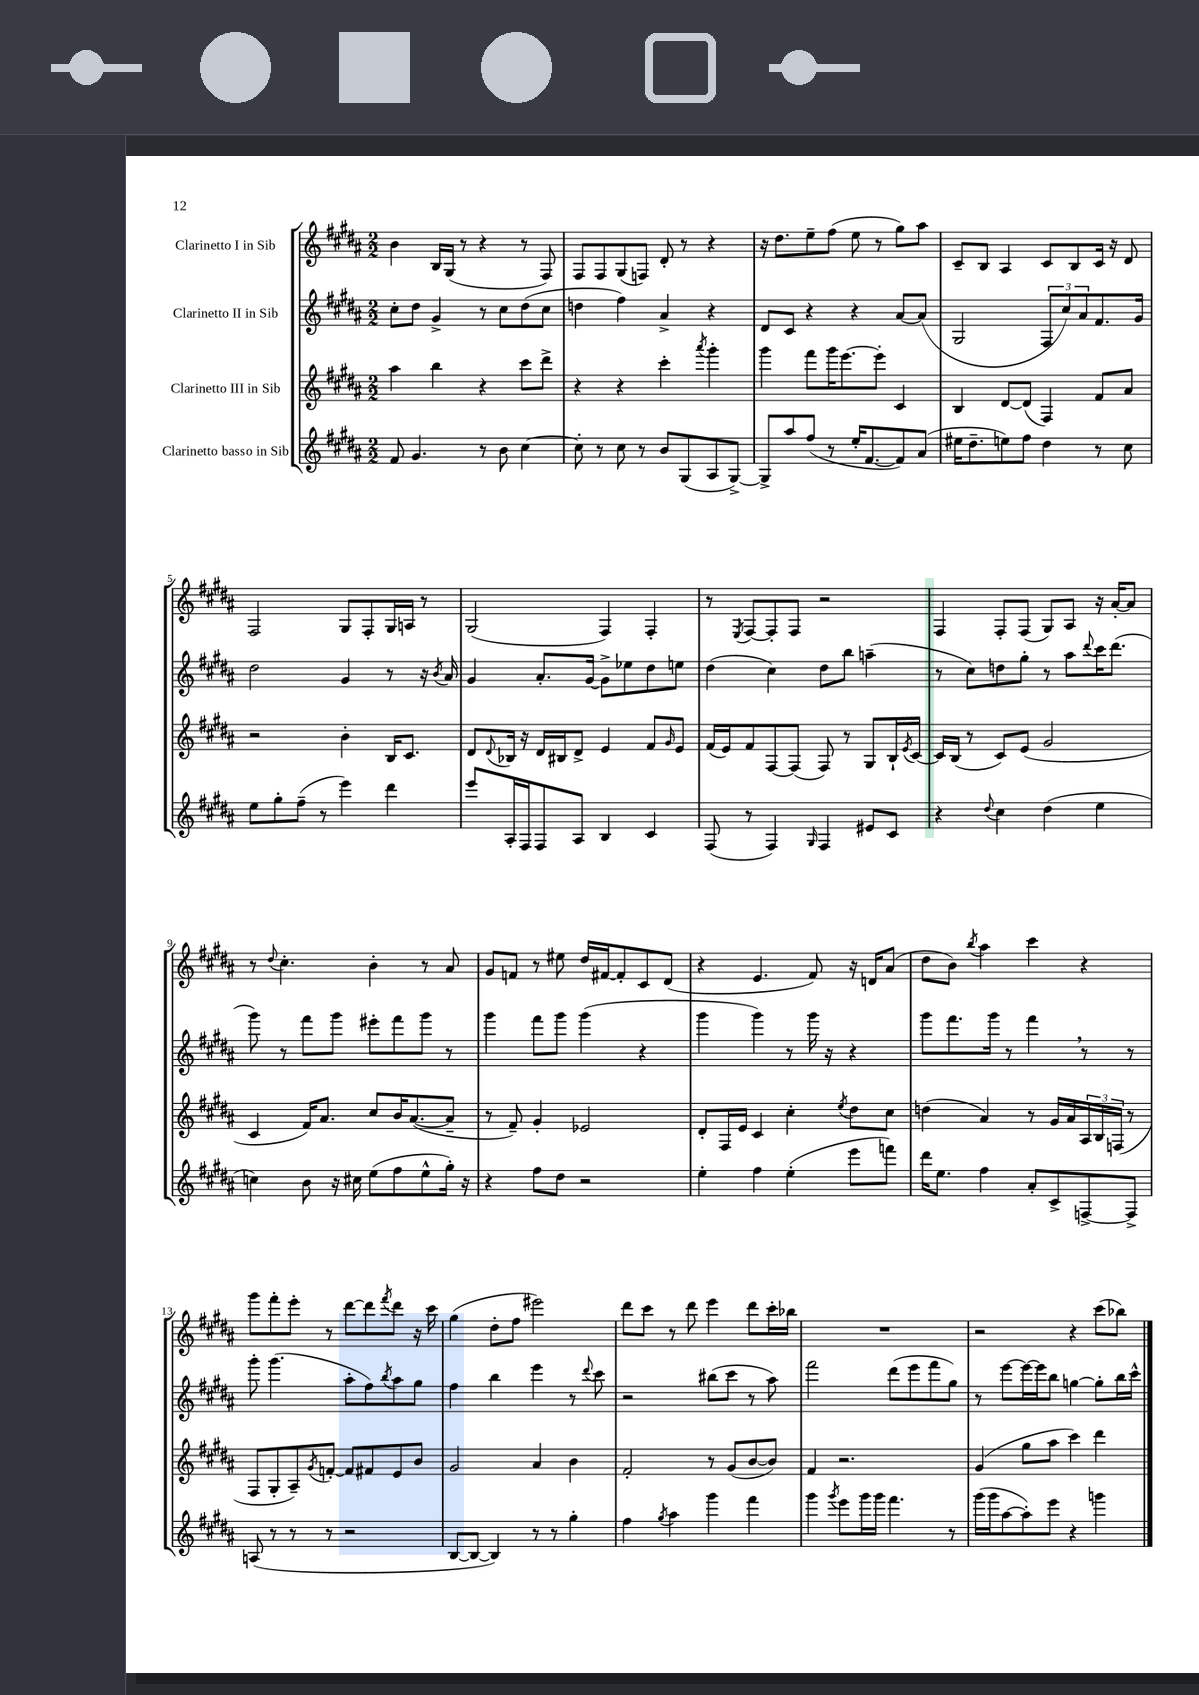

**kern	**kern	**kern	**kern
*part4	*part3	*part2	*part1
*staff4	*staff3	*staff2	*staff1
*I"Clarinetto basso in Sib	*I"Clarinetto III in Sib	*I"Clarinetto II in Sib	*I"Clarinetto I in Sib
*clefG2	*clefG2	*clefG2	*clefG2
*k[f#c#g#d#a#]	*k[f#c#g#d#a#]	*k[f#c#g#d#a#]	*k[f#c#g#d#a#]
*M2/2	*M2/2	*M2/2	*M2/2
=1	=1	=1	=1
8f#/	4aa#\	8cc#'\L	4b\
4.g#/	.	8dd#\J	.
.	4bb\	4g#^/	16B/LL
.	.	.	(16G#/JJ
.	.	.	8r
8r	4r	8r	4r
8b\	.	8cc#\L	.
[4cc#\	8ccc#\L	(8dd#\	8r
.	8ddd#^\J	8cc#\J	8F#/)
=2	=2	=2	=2
8cc#'\]	4r	4ddn\	8F#/L
8r	.	.	8F#/
8cc#\	4r	4ff#\)	(8G#/
8r	.	.	8Fn/J)
8b/L	4ccc#'\	4a#^/	8d#'/
(8G#/	.	.	8r
.	8qaaa#/	.	.
8A#/	4ggg#'\	4r	4r
[8G#^/J)	.	.	.
=3	=3	=3	=3
8G#^/L]	4ggg#\	8d#/L	16r
.	.	.	8.dd#\L
8aa#/	.	8c#/J	.
(8ff#/J	8fff#\L	4r	8ee~\
8r	16ggg#\K	.	(8ff#\J
.	[8.eee\	.	.
16ee'/KL	.	4r	8ee\
[8.f#/	.	.	.
.	8eee'\J]	.	8r
8f#/])	4c#/	[8a#/L	8gg#\L)
(8a#/J	.	(8a#/J]	8aa#\J
=4	=4	=4	=4
16ee#X\KL	4B/	2G#/	8c#~/L
8.dd#~\	.	.	.
.	.	.	8B/J
8een\)	[8d#/L	.	4A#/
8ff#\J	(8d#/J]	.	.
4dd#\	4F#/)	12F#/L	8c#/L
.	.	12cc#/)	.
.	.	.	8B/
.	.	12a#/	.
8r	8f#/L	8.f#/	16c#/Jk
.	.	.	16r
8cc#\	8a#/J	.	8d#/
.	.	16g#/Jk	.
!!LO:LB:g=z
=5	=5	=5	=5
8ee\L	2r	2dd#\	2F#/
8gg#'\	.	.	.
(8ff#~\J	.	.	.
8r	.	.	.
4eee\)	4b'\	4g#/	8G#/L
.	.	.	8F#'/
4ddd#\	16B/KL	8r	16G#/L
.	8.c#/J	.	16An/JJ
.	.	16r	8r
.	.	8qb/	.
.	.	16a#/	.
=6	=6	=6	=6
8eee/L	8d#/L	4g#/	(2G#/
.	8qqd#/	.	.
16A#'/L	16B-X/Jk	.	.
16F#/J	16r	.	.
8F#/	16d#/LL	8.a#'/L	.
.	16B#X/J	.	.
8A#/J	8d#^/J	.	.
.	.	[16g#/Jk	.
4B/	4e/	8g#^\L]	4F#/)
.	.	8ee-X\	.
4c#/	8f#/L	8dd#\	4F#'/
.	16qqg#/	.	.
.	8e/J	8een\J	.
=7	=7	=7	=7
(8F#/	(16f#/LL	(4dd#\	8r
.	16e/J)	.	.
.	.	.	8qE/
8r	8f#/	.	[8F#/L
4F#/)	[8F#/	4cc#\)	8F#'/]
.	(8F#/J]	.	8F#/J
16qqG#/	.	.	.
4F#/	8F#/)	8dd#\L	2r
.	8r	8bb\J	.
8e#X/L	8G#/L	(4aan~\	.
8c#/J	16B`/L	.	.
.	8qe/	.	.
.	[16c#/JJ	.	.
=8	=8	=8	=8
4r	16c#/LL]	8r	4F#/
.	(16B/JJ	.	.
.	8r	8cc#\L)	.
8qqdd#/	.	.	.
4cc#\	8c#/L)	8ddn\	8F#'/L
.	(8e/J	8gg#'\J	(8F#/J
(4dd#\	2g#/	8r	8G#/L)
.	.	8aa#\L	8A#/J
.	.	8qqddd#/	.
4ee\	.	16ccc#\K	16r
.	.	(8.ddd#\J	[16a#'/KL
.	.	.	8a#/J]
!!LO:LB:g=z
=9	=9	=9	=9
4ccn\)	4c#/	8ggg#\)	8r
.	.	.	8qqdd#/
.	.	8r	4.cc#'\
8b\	16f#/KL)	8fff#\L	.
.	8.a#/J	.	.
16r	.	8ggg#\J	.
16cc#X\	.	.	.
(8ee\L	8cc#/L	8eee#X'\L	4b'\
8ff#\	16b/K	8fff#\	.
.	([8.a#/	.	.
8ee^^\	.	8ggg#\J	8r
16gg#'\Jk)	8a#~/J]	8r	8a#/
16r	.	.	.
=10	=10	=10	=10
4r	8r	4ggg#\	8g#/L
.	8f#~/)	.	8fn/J
8ff#\L	4g#'/	8fff#\L	8r
8dd#\J	.	8ggg#\J	8ee#X\
2r	2e-X/	(4ggg#\	16dd#/LL
.	.	.	[16f#X/J
.	.	.	8f#'/]
.	.	4r	8c#/
.	.	.	(8d#/J
=11	=11	=11	=11
4ee'\	8d#'/L	4ggg#\	4r
.	16F#/L	.	.
.	16e/JJ	.	.
4ff#\	4c#/	4ggg#\)	4.e/
(4ee'\	4cc#'\	8r	.
.	.	16ggg#\	8f#/)
.	.	16r	.
.	8qee/	.	.
8eee\L	8dd#\L	4r	16r
.	.	.	16dn/KL
8fffn\J)	8cc#\J	.	(8a#/J
=12	=12	=12	=12
16ddd#\KL	(4ddn\	8ggg#\L	8dd#\L
8.ee\J	.	.	.
.	.	8.fff#\	8b\J)
.	.	.	8qbb/
4ff#\	4a#/)	.	4aa#\
.	.	16ggg#\Jk	.
.	.	8r	.
8a#'/L	8r	4fff#,\	4ccc#\
8c#^/	16g#/LL	.	.
.	16a#/	.	.
[8Fn^/	24A#/	8r	4r
.	24B/	.	.
.	(24Fn/JJ	.	.
8F^/J]	8r	8r	.
!!LO:LB:g=z
=13	=13	=13	=13
(8An/	8F#/L	8ggg#'\	8ggg#\L
8r	8G#'/	(4.ggg#\	8fff#'\
8r	8A#~/)	.	8eee'\J
.	8qg#/	.	.
8r	[8fn'/J	.	8r
2r	8f/L]	8aa#'\L	[8ddd#\L
.	8f#X/	8ff#\)	8ddd#\]
.	.	8qbb/	8qfff#/
.	8e/	8aa#\	8ddd#\J
.	8b/J	8gg#\J	16r
.	.	.	16ccc#\
=14	=14	=14	=14
[8B/L	2g#/	4ff#\	(4gg#\
8B/J_	.	.	.
4B/])	.	4bb\	8dd#'\L
.	.	.	8ff#\J
8r	4a#/	4eee\	2eee#X\)
8r	.	.	.
4gg#'\	4b\	8r	.
.	.	8qqddd#/	.
.	.	8ccc#\	.
=15	=15	=15	=15
4ff#\	2f#'/	2r	8ddd#\L
.	.	.	8ccc#\J
8qgg#/	.	.	.
4aa#\	.	.	8r
.	.	.	8ddd#\
4ggg#\	8r	(8bb#X\L	4eee\
.	(8g#/L	8ccc#\J	.
4fff#\	[8b/	8r	8ddd#\L
.	8b/J])	8aa#\)	16ccc#'\L
.	.	.	16bb-X\JJ
=16	=16	=16	=16
4ggg#\	4f#/	2fff#\	1r
8qggg#/	.	.	.
8eee\L	2.r	.	.
16ggg#\L	.	.	.
16ggg#\JJ	.	.	.
4.fff#\	.	(8ddd#\L	.
.	.	8eee\	.
.	.	8fff#\	.
8r	.	8gg#\J)	.
=17	=17	=17	=17
(16ggg#\LL	(4g#/	8r	2r
16ggg#\J	.	.	.
[8aa#\	.	[8eee\L	.
8aa#'\])	8gg#\L	16eee\L_	.
.	.	16eee\J]	.
8eee\J	8aa#\J	8bb\J	.
4r	4ccc#\)	[4ggn\	4r
4gggn\	4ddd#\	8gg'\L]	(8ccc#\L
.	.	16bb\L	8bb-X\J)
.	.	16ccc#^^\JJ	.
==	==	==	==
*-	*-	*-	*-
